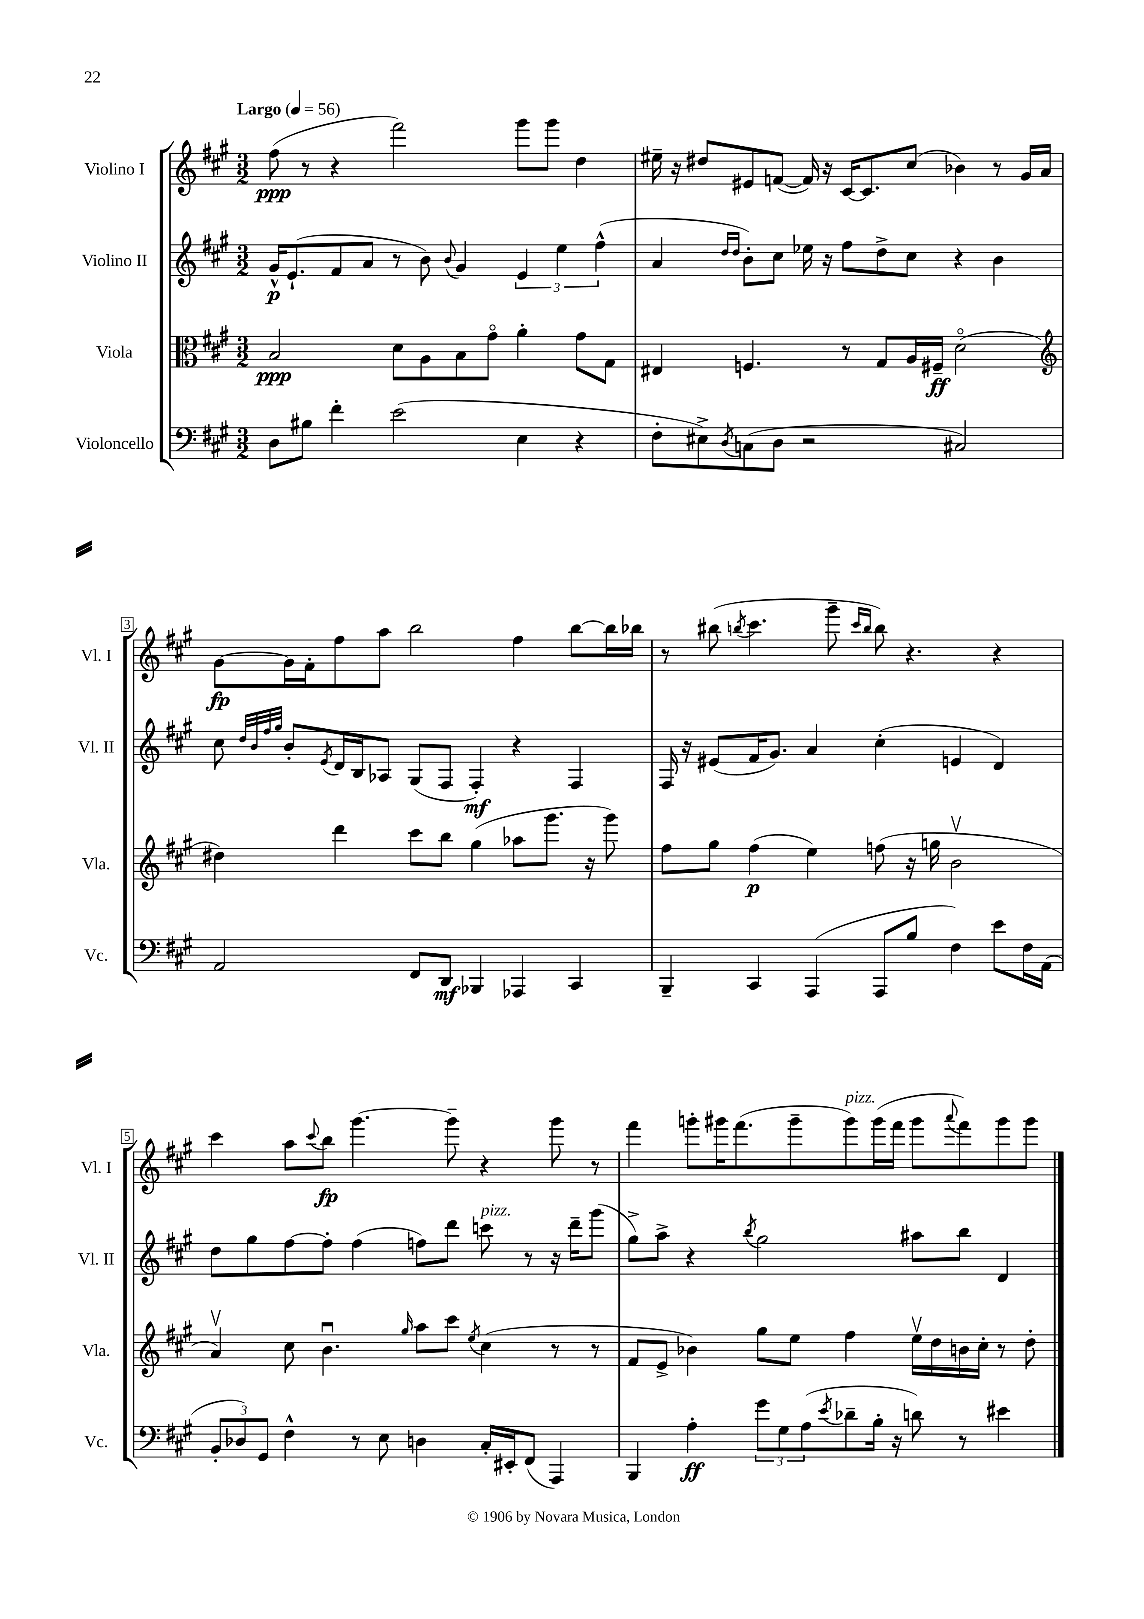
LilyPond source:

<<
\new StaffGroup <<
\new Staff = "s0" \with { instrumentName = "Violino I" shortInstrumentName = "Vl. I" } {
    \clef treble \key a \major \numericTimeSignature \time 3/2 \tempo "Largo" 4 = 56
    fis''8\ppp( r8 r4 fis'''2) gis'''8 gis'''8 d''4 |
    eis''16-- r16 dis''8 eis'8 f'8~( f'16) r16 cis'16~ cis'8. cis''8( bes'4) r8 gis'16 a'16 |
    gis'8~\fp gis'16 fis'16-. fis''8 a''8 b''2 fis''4 b''8~ b''16 bes''16 |
    r8 bis''8( \acciaccatura { b''8 } cis'''4. gis'''8-- \grace { cis'''16 b''16 } b''8) r4. r4 |
    cis'''4 a''8 \appoggiatura { cis'''8 } b''8\fp gis'''4.~ gis'''8-- r4 gis'''8 r8 |
    fis'''4 g'''8-. gis'''16 fis'''8.( gis'''8-- gis'''8^\markup { \italic "pizz." }) gis'''16( fis'''16 gis'''8 \appoggiatura { a'''8 } fis'''8) gis'''8 gis'''8 \bar "|." |
}
\new Staff = "s1" \with { instrumentName = "Violino II" shortInstrumentName = "Vl. II" } {
    \clef treble \key a \major \numericTimeSignature \time 3/2
    gis'16-^\p e'8.-!( fis'8 a'8 r8 b'8) \appoggiatura { b'8 } gis'4 \tuplet 3/2 { e'4 e''4 fis''4-^( } |
    a'4 \grace { d''16 d''16 } b'8-.) cis''8 ees''16 r16 fis''8 d''8-> cis''8 r4 b'4 |
    cis''8 \grace { d''32 b'32 fis''32 gis''32 } b'8-. \acciaccatura { e'8 } d'16 b16 aes8 gis8( fis8 fis4-.\mf) r4 fis4 |
    fis16 r16 eis'8( fis'16 gis'8.) a'4 cis''4-.( e'4 d'4) |
    d''8 gis''8 fis''8~ fis''8-. fis''4( f''8) d'''8 c'''8^\markup { \italic "pizz." } r8 r16 d'''16-- gis'''8( |
    gis''8->) a''8-> r4 \acciaccatura { b''8 } gis''2 ais''8 b''8 d'4 \bar "|." |
}
\new Staff = "s2" \with { instrumentName = "Viola" shortInstrumentName = "Vla." } {
    \clef alto \key a \major \numericTimeSignature \time 3/2
    b2\ppp d'8 a8 b8 gis'8\flageolet a'4-. gis'8 gis8 |
    eis4 f4. r8 gis8 a16 fis16--\ff d'2\flageolet( |
    \clef treble dis''4) d'''4 cis'''8 b''8 gis''4( aes''8 gis'''8. r16 gis'''8) |
    fis''8 gis''8 fis''4\p( e''4) f''8( r16 g''16 b'2\upbow |
    a'4\upbow) cis''8 b'4.\downbow \grace { gis''16 } a''8 cis'''8 \acciaccatura { e''8 } cis''4( r8 r8 |
    fis'8 e'8-> bes'4) gis''8 e''8 fis''4 e''16\upbow d''16 b'16 cis''16-. r8 d''8-. \bar "|." |
}
\new Staff = "s3" \with { instrumentName = "Violoncello" shortInstrumentName = "Vc." } {
    \clef bass \key a \major \numericTimeSignature \time 3/2
    d8 bis8 fis'4-. e'2( e4 r4 |
    fis8-. eis8->) \acciaccatura { d8 } c8( d8 r2 cis2) |
    a,2 fis,8 d,8\mf bes,,4 aes,,4 cis,4 |
    b,,4-- cis,4 a,,4( a,,8 b8 fis4) e'8 fis16 a,16( |
    \tuplet 3/2 { b,8-. des8) gis,8 } fis4-^ r8 e8 d4 cis16-. eis,16-. fis,8( a,,4) |
    b,,4 a4-.\ff \tuplet 3/2 { gis'8 gis8 a8( } \acciaccatura { e'8 } des'8-- b16-. r16 d'8) r8 eis'4 \bar "|." |
}
>>
>>
\layout { \context { \Score \override BarNumber.stencil = #(make-stencil-boxer 0.1 0.3 ly:text-interface::print) } }
